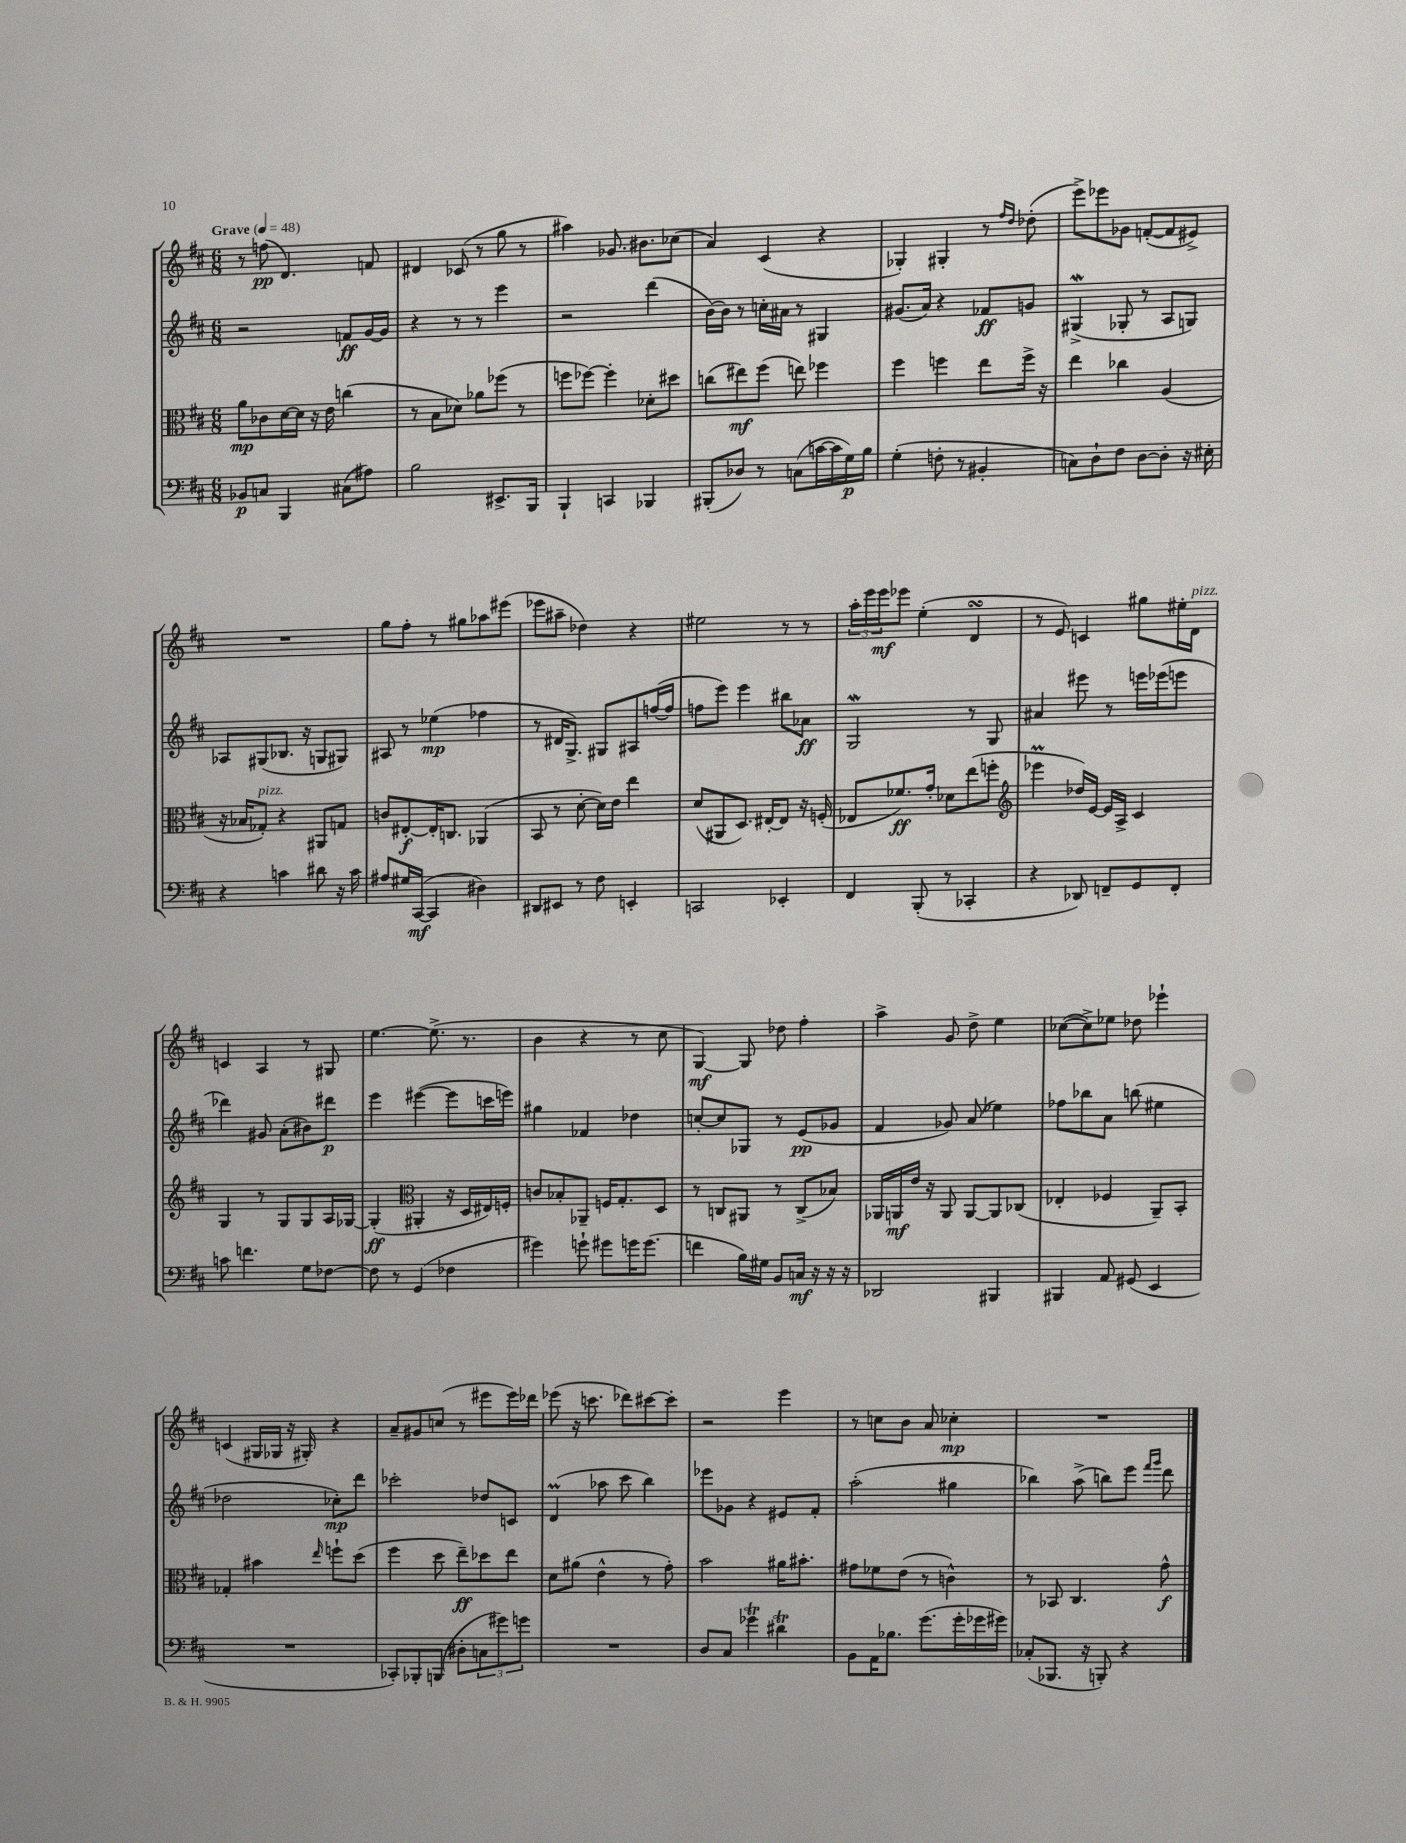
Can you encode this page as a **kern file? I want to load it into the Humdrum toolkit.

**kern	**dynam	**kern	**dynam	**kern	**dynam	**kern	**dynam
*part4	*part4	*part3	*part3	*part2	*part2	*part1	*part1
*staff4	*staff4	*staff3	*staff3	*staff2	*staff2	*staff1	*staff1
*clefF4	*	*clefC3	*	*clefG2	*	*clefG2	*
*k[f#c#]	*	*k[f#c#]	*	*k[f#c#]	*	*k[f#c#]	*
*M6/8	*	*M6/8	*	*M6/8	*	*M6/8	*
*MM48	*	*MM48	*	*MM48	*	*MM48	*
=1	=1	=1	=1	=1	=1	=1	=1
!	!	!	!	!	!	!LO:TX:a:B:t=Grave	!
8BB-X/L	p	8a\L	mp	2r	.	8r	.
8Cn/J	.	8c-X\	.	.	.	(8ffn\	pp
4BBB/	.	[16d\L	.	.	.	4.d/)	.
.	.	16d\JJ]	.	.	.	.	.
.	.	16r	.	.	.	.	.
.	.	16e\	.	.	.	.	.
(8C#X\L	.	(4ccn\	.	8fn/L	ff	.	.
8A#X\J)	.	.	.	[16g/L	.	8fn/	.
.	.	.	.	16g/JJ]	.	.	.
=2	=2	=2	=2	=2	=2	=2	=2
2B\	.	8r	.	4r	.	4d#X/	.
.	.	8B\L	.	.	.	.	.
.	.	8d-X\J)	.	8r	.	(8c-X/	.
.	.	8a-X\L	.	8r	.	8r	.
8.EE#X^/L	.	(8ff-X\J	.	4eee\	.	8gg\	.
.	.	8r	.	.	.	8r	.
16BBB/Jk	.	.	.	.	.	.	.
=3	=3	=3	=3	=3	=3	=3	=3
4BBB`/	.	8ffn\L	.	2r	.	4aa#X\)	.
.	.	[8ff-X\J)	.	.	.	.	.
4CCn/	.	4ff-'\]	.	.	.	8.g-X/	.
.	.	.	.	.	.	8.b#X\L	.
4BBB-X/	.	8d-X'\L	.	(4ddd\	.	.	.
.	.	8dd#X\J	.	.	.	(8cc-X\J	.
=4	=4	=4	=4	=4	=4	=4	=4
(8BBB#X'/L	.	(8ccn\L	.	[16b\LL)	.	4a/)	.
.	.	.	.	16b\JJ]	.	.	.
8D-X/J)	.	8ee#X\)	mf	8r	.	.	.
8r	.	(8ff#\J	.	16ccn'\LL	.	(4c#/	.
.	.	.	.	16a#X\JJ	.	.	.
(8Cn\L	.	8een\)	.	8r	.	.	.
[16cn\L	.	4ff-X\	.	4G#X/	.	4r	.
16c\]	.	.	.	.	.	.	.
16G\)	p	.	.	.	.	.	.
16B\JJ	.	.	.	.	.	.	.
=5	=5	=5	=5	=5	=5	=5	=5
(4G'\	.	4ff#\	.	(8.g#X/L	.	4G-X'/)	.
.	.	.	.	16a/Jk)	.	.	.
8Fn'\	.	4ffn\	.	4r	.	4G#X'/	.
8r	.	.	.	.	.	.	.
4BB#X'/	.	8ee\L	.	8f-X/L	ff	8r	.
.	.	.	.	.	.	16qqff#/LL	.
.	.	.	.	.	.	16qqdd/JJ	.
.	.	16ff^\Jk	.	8gn/J	.	(8dd-X'\	.
.	.	16r	.	.	.	.	.
=6	=6	=6	=6	=6	=6	=6	=6
8Cn\L)	.	4ee\	.	(4G#XW^/	.	8eee^\L)	.
8D`\	.	.	.	.	.	8eee-X\	.
8F#\J	.	4cc-X\	.	8G-X'/	.	8g-X\J	.
[8D\L	.	.	.	8r	.	([8fn'/L	.
8D'\J]	.	(4A/	.	8A/L	.	8f/]	.
16r	.	.	.	8Gn/J)	.	8e#X^/J)	.
16E#X'\	.	.	.	.	.	.	.
!!LO:LB:g=z
=7	=7	=7	=7	=7	=7	=7	=7
4r	.	16r	.	8A-X/L	.	2.r	.
.	.	16B-X/KL	.	.	.	.	.
!	!	!LO:TX:a:i:t=pizz.	!	!	!	!	!
.	.	8G-X'/J)	.	(8G#X/	.	.	.
4cn\	.	4r	.	8.B-X/J	.	.	.
.	.	.	.	16r	.	.	.
8d#X\	.	8AA#X/L	.	8Gn/L	.	.	.
16r	.	8Gn/J	.	8G#X/J)	.	.	.
16c\	.	.	.	.	.	.	.
=8	=8	=8	=8	=8	=8	=8	=8
8A#X/L	.	8cn/L	.	8A#X/	.	8gg\L	.
16G#X/L	.	[8E#X'/	f	8r	.	8ff#'\J	.
([16CC#/JJ	mf	.	.	.	.	.	.
4CC#/]	.	16E#'/K]	.	(4ee-X\	mp	8r	.
.	.	8.Cn/J	.	.	.	.	.
.	.	.	.	.	.	8gg#X\L	.
4D#X\)	.	(4AA-X/	.	4ff-X\	.	8aa-X\	.
.	.	.	.	.	.	(8eee#X\J	.
=9	=9	=9	=9	=9	=9	=9	=9
8DD#X/L	.	8BB/	.	8r	.	8eee-X\L	.
8EE#X/J	.	8r	.	16d#X/KL	.	8aa#X~\J	.
.	.	.	.	8.G^/J)	.	.	.
8r	.	[8d'\	.	.	.	4dd-X\)	.
8F#\	.	16d\LL])	.	8G#X/L	.	.	.
.	.	16e\JJ	.	.	.	.	.
4EEn'/	.	4ee\	.	8A#X/	.	4r	.
.	.	.	.	([16ffn/L	.	.	.
.	.	.	.	16ff/JJ]	.	.	.
=10	=10	=10	=10	=10	=10	=10	=10
2CCn/	.	(8d/L	.	8ffn\L	.	2ee#X\	.
.	.	8AA#X/	.	8eee\J)	.	.	.
.	.	8.D/J)	.	4eee\	.	.	.
.	.	[16E#X'/KL	.	.	.	.	.
4EE-X'/	.	8E#/J]	.	8bb#X\L	.	8r	.
.	.	16r	.	8a-X\J	ff	8r	.
.	.	(16Fn'/	.	.	.	.	.
=11	=11	=11	=11	=11	=11	=11	=11
4FF#/	.	8E-X/L	.	2Gw/	.	24aa'\LL	.
.	.	.	.	.	.	24eee\	.
.	.	.	.	.	.	24eee\J	mf
.	.	8.f-X/)	ff	.	.	8eee-X\J	.
(8BBB'/	.	.	.	.	.	(4ee'\	.
.	.	16g'/Jk	.	.	.	.	.
8r	.	8d-X\L	.	.	.	.	.
4CC-X'/	.	(8ee\	.	8r	.	4dsSSs/	.
.	.	8ffn'\J	.	8G/	.	.	.
=12	=12	=12	=12	=12	=12	=12	=12
*	*	*clefG2	*	*	*	*	*
4r	.	4eee-XM\	.	4a#X/	.	8r	.
.	.	.	.	.	.	8e/)	.
8DD-X/)	.	16dd-X/LL)	.	8eee#X\	.	4cn/	.
.	.	[16e/JJ	.	.	.	.	.
8FFn~/L	.	16e/LL]	.	8r	.	.	.
.	.	16A^/JJ	.	.	.	.	.
8GG/	.	4c#/	.	16eeen\LL	.	8gg#X\L	.
.	.	.	.	(16eee-X\J	.	.	.
8FF'/J	.	.	.	8eeen\J	.	16ee#X'\L	.
!	!	!	!	!	!	!LO:TX:a:i:t=pizz.	!
.	.	.	.	.	.	16d\JJ	.
!!LO:LB:g=z
=13	=13	=13	=13	=13	=13	=13	=13
8cn\	.	4G/	.	4ddd-X\)	.	4cn/	.
4.fn\	.	.	.	.	.	.	.
.	.	8r	.	8g#X/	.	4A/	.
.	.	8G/L	.	(8a'\L	.	.	.
8G\L	.	8G/	.	8b#X\)	.	8r	.
[8F-X\J	.	16A/L	.	8ddd#X\J	p	8G#X/	.
.	.	[16G-X/JJ	.	.	.	.	.
=14	=14	=14	=14	=14	=14	=14	=14
8F-\]	.	(4G-'/]	ff	4eee\	.	[4.ee\	.
8r	.	.	.	.	.	.	.
*	*	*clefC3	*	*	*	*	*
(4GG/	.	4AA#X'/	.	([4eee#X\	.	.	.
.	.	.	.	.	.	(8.ee^\]	.
4F-X\	.	16r	.	8eee#\L]	.	.	.
.	.	16D/LL	.	.	.	8.r	.
.	.	16E#X/)	.	16cccn\L	.	.	.
.	.	16Fn'/JJ	.	16eeen\JJ)	.	.	.
=15	=15	=15	=15	=15	=15	=15	=15
4g#X\)	.	8cn/L	.	4gg#X\	.	4b\	.
.	.	8B-X'/	.	.	.	.	.
8gn`\	.	8AA-X~/J	.	4f-X/	.	4r	.
8g#X\L	.	16Fn/KL	.	.	.	.	.
.	.	8.G'/	.	.	.	.	.
16gn\K	.	.	.	4dd-X\	.	8r	.
(8.g\J	.	.	.	.	.	.	.
.	.	8D/J	.	.	.	8cc#\	.
=16	=16	=16	=16	=16	=16	=16	=16
4fn\	.	8r	.	[8ccn'/L	.	[4G/)	mf
.	.	8Cn/L	.	8cc/]	.	.	.
16B\LL)	.	8AA#X/J	.	8G-X/J	.	8G/]	.
16G#X\JJ	.	.	.	.	.	.	.
8BB/L	.	8r	.	8r	.	8dd-X\	.
16Cn/Jk	mf	(8C^/L	.	(8e/L	pp	4ff#'\	.
16r	.	.	.	.	.	.	.
16r	.	8B-X/J)	.	8g-X/J	.	.	.
16r	.	.	.	.	.	.	.
=17	=17	=17	=17	=17	=17	=17	=17
2DD-X/	.	16AA-X/LL	.	4f#/	.	4aa^\	.
.	.	16AAn/	mf	.	.	.	.
.	.	16e/JJ	.	.	.	.	.
.	.	16r	.	.	.	.	.
.	.	8AA/	.	8g-X/)	.	8g/	.
.	.	[8AA/L	.	(8a/	.	8dd^\	.
4BBB#X/	.	8AA/]	.	4ee-X\)	.	4ee\	.
.	.	(8C-X/J	.	.	.	.	.
=18	=18	=18	=18	=18	=18	=18	=18
4BBB#X/	.	4E-X'/	.	8ff-X\L	.	([8cc-X\L	.
.	.	.	.	8bb-X\	.	8cc-^\])	.
8AA/	.	4F-X/	.	8a\J	.	8ee-X\J	.
(8GG#X/	.	.	.	(8bbn\	.	8dd-X\	.
4EE/	.	8AA~/L)	.	4ee#X\	.	4eee-X`\	.
.	.	8BB'/J	.	.	.	.	.
!!LO:LB:g=z
=19	=19	=19	=19	=19	=19	=19	=19
2.r	.	4G-X'/	.	2dd-X\	.	(4cn/	.
.	.	4b#X\	.	.	.	16G#X/LL	.
.	.	.	.	.	.	16G-X/JJ	.
.	.	.	.	.	.	16r	.
.	.	.	.	.	.	16G#X'/)	.
.	.	16qqee/	.	.	.	.	.
.	.	8ffn`\L	.	8cc-X'\L)	mp	4r	.
.	.	(8dd\J	.	8ddd\J	.	.	.
=20	=20	=20	=20	=20	=20	=20	=20
8CC-X'/L)	.	4ff#\	.	2ccc-X'\	.	8a~/L	.
8BBB-X'/	.	.	.	.	.	8g#X/	.
(8BBBn/J	.	8dd\	.	.	.	(8ccn/J	.
8D#X'\L	.	8ee~\L)	ff	.	.	8r	.
12Cn\	.	8dd-X\	.	8dd-X/L	.	8eee#X\L	.
12g#X\)	.	.	.	.	.	.	.
.	.	8ee\J	.	8cn/J	.	16eee#\L)	.
12gn\J	.	.	.	.	.	.	.
.	.	.	.	.	.	16ddd-X\JJ	.
=21	=21	=21	=21	=21	=21	=21	=21
2.r	.	8d\L	.	(4dM/	.	(8eee-X\	.
.	.	(8a#X\J	.	.	.	16r	.
.	.	.	.	.	.	8.cccn\	.
.	.	4e^^\	.	8aa-X\	.	.	.
.	.	.	.	8ccc#\	.	8ddd-X\L)	.
.	.	8r	.	4bb\)	.	[8ccc#X\	.
.	.	8g'\)	.	.	.	8ccc#'\J]	.
=22	=22	=22	=22	=22	=22	=22	=22
8D/L	.	2b\	.	8eee-X\L	.	2r	.
8C#/J	.	.	.	8g-X\J	.	.	.
4g-XT\	.	.	.	4r	.	.	.
4d#Xt\	.	16a#X\KL	.	8e#X/L	.	4eee\	.
.	.	8.b#X'\J	.	.	.	.	.
.	.	.	.	8f#'/J	.	.	.
=23	=23	=23	=23	=23	=23	=23	=23
8BB\L	.	8g#X\L	.	(2aa'\	.	8r	.
16AA\K	.	8f-X\	.	.	.	8ccn\L	.
8.B-X\J	.	.	.	.	.	.	.
.	.	(8e\J	.	.	.	8b\J	.
(8.g\L	.	8r	.	.	.	8a/	.
.	.	4cn^^\)	.	4gg#X\	.	4cc-X'\	mp
16g'\L	.	.	.	.	.	.	.
16g-X\	.	.	.	.	.	.	.
16g#X\JJ)	.	.	.	.	.	.	.
=24	=24	=24	=24	=24	=24	=24	=24
(8C-X'/L	.	8r	.	4bb-X\)	.	2.r	.
8.BBB-X/J	.	8BB-X/	.	.	.	.	.
.	.	4.C#/	.	(8aa^\	.	.	.
16r	.	.	.	.	.	.	.
8BBBn'/)	.	.	.	8bbn\L)	.	.	.
4r	.	.	.	8eee\J	.	.	.
.	.	.	.	16qqfff#/LL	.	.	.
.	.	.	.	16qqggg/JJ	.	.	.
.	.	8g^^\	f	8ddd\	.	.	.
==	==	==	==	==	==	==	==
*-	*-	*-	*-	*-	*-	*-	*-
